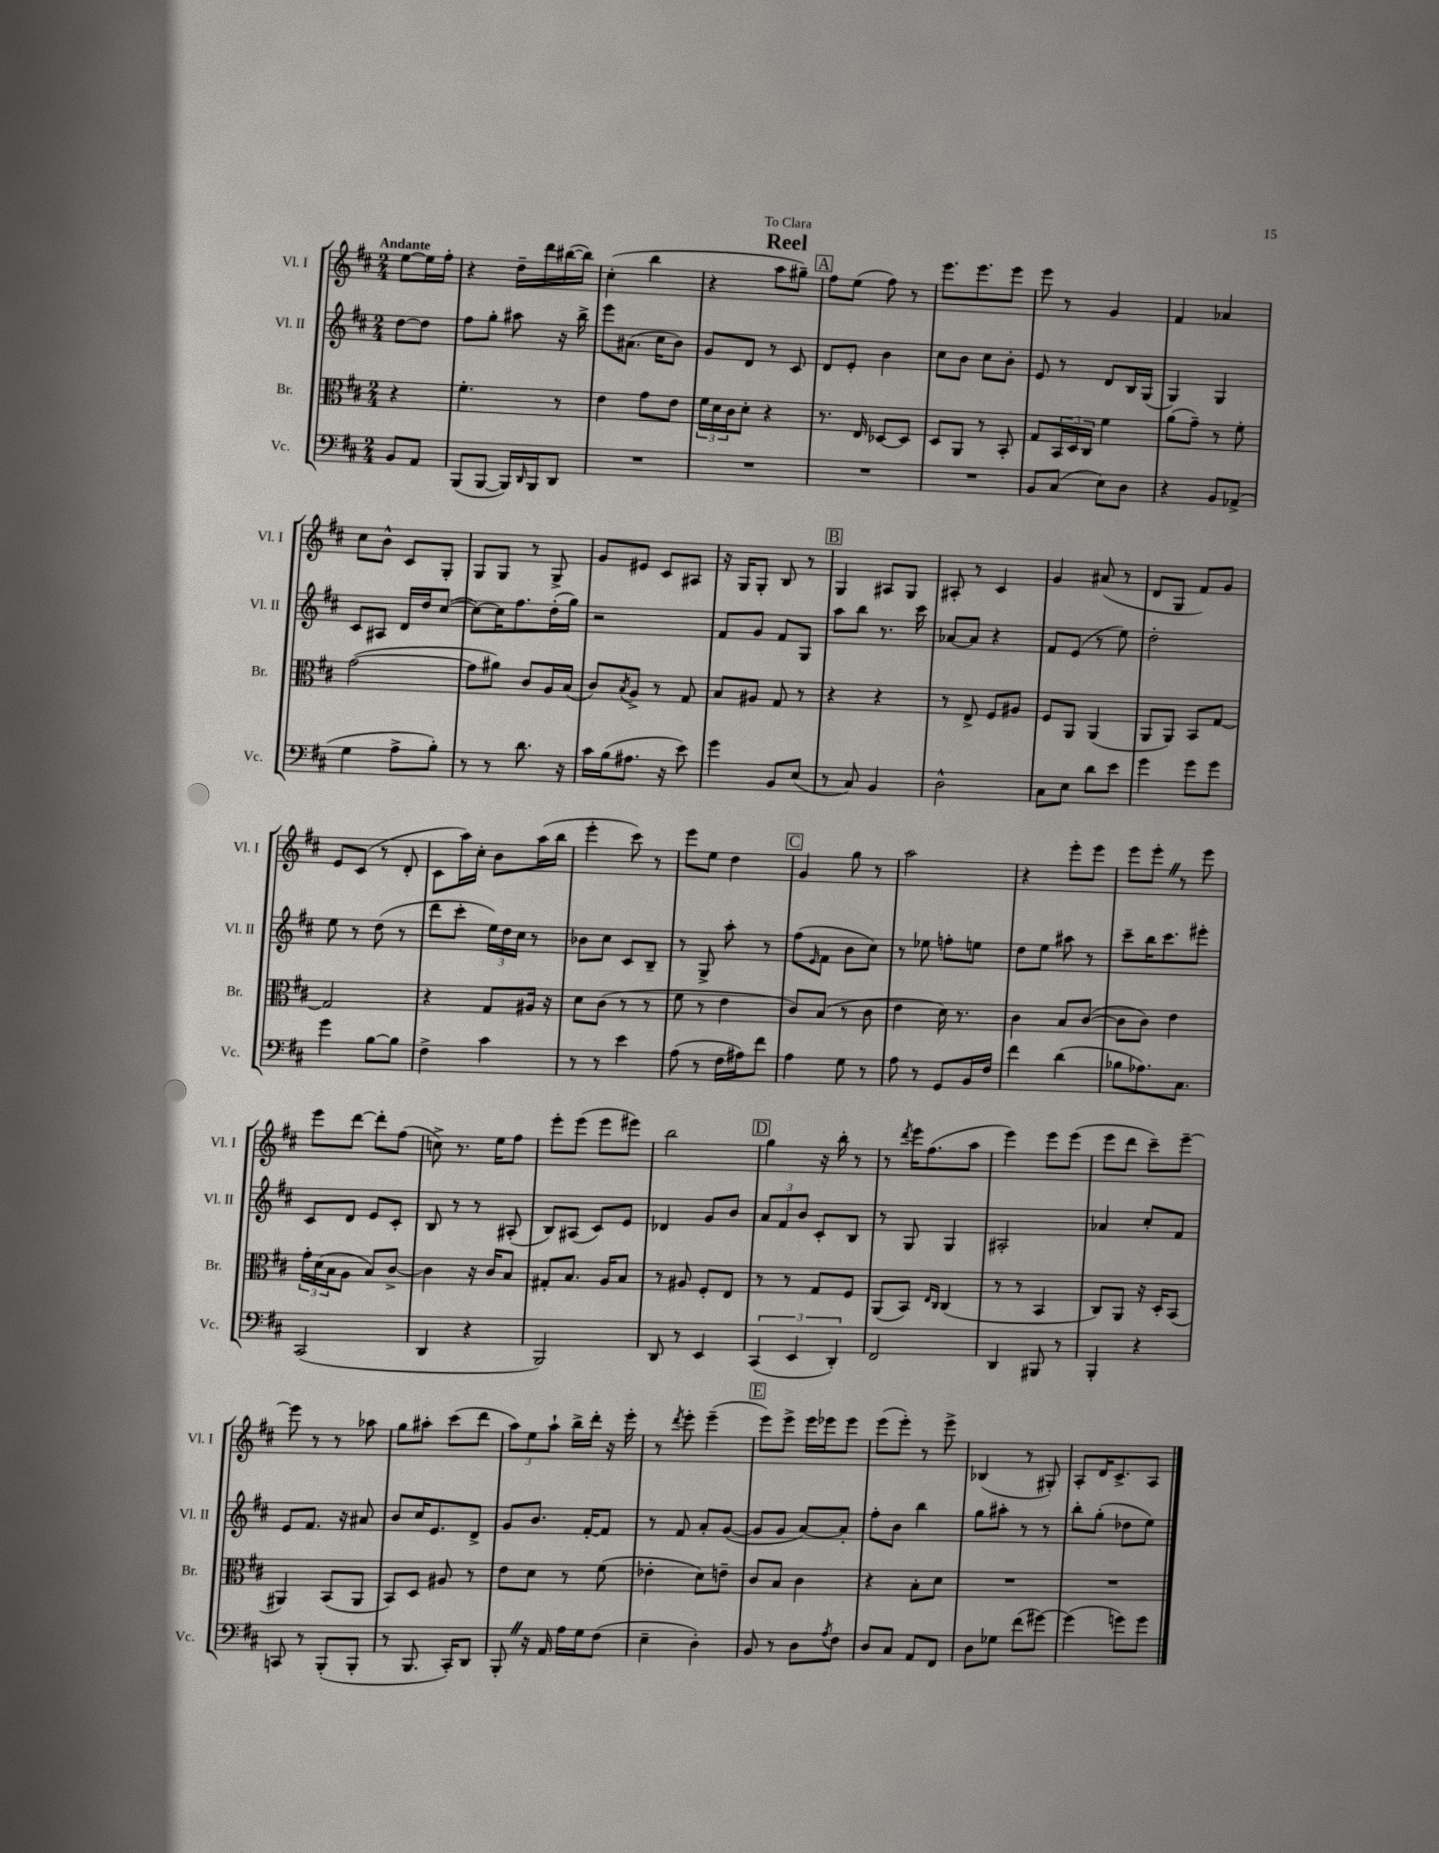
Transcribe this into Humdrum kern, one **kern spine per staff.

**kern	**kern	**kern	**kern
*staff4	*staff3	*staff2	*staff1
*clefF4	*clefC3	*clefG2	*clefG2
*k[f#c#]	*k[f#c#]	*k[f#c#]	*k[f#c#]
*M2/4	*M2/4	*M2/4	*M2/4
8BB	4r	[8dd	[8ee
8AA	.	8dd]	16ee]
.	.	.	16ff#'
=	=	=	=
(8BBB	4.f#'	8ff#	4r
[8BBB	.	8gg'	.
16BBB])	.	8aa#	16dd~
16qqDD	.	.	.
16BBB	.	.	16ddd
8DD	8r	16r	([16bb#
.	.	16bb^	16bb#])
=	=	=	=
2r	4e	8eee	(4cc#'
.	.	(8.a#	.
.	8g	.	4bb
.	.	16cc#	.
.	8e	8b)	.
=	=	=	=
2r	24f#	8g	4r
.	24d	.	.
.	24c#	.	.
.	8d'	8d	.
.	4r	8r	8aa
.	.	8c#	8gg#~)
=	=	=	=
2r	8.r	8d	8ff#
.	.	8e'	(8ee
.	16E	.	.
.	[8D-	4b	8ff#)
.	8D-]	.	8r
=	=	=	=
2r	8D	8cc#	8.eee
.	8AA	8b	.
.	.	.	8.eee
.	8r	8cc#	.
.	8BB'	8b'	8eee
=	=	=	=
8BB	8G	8e	8eee
(8C#	24BB	8r	8r
.	24D	.	.
.	24C#	.	.
8E)	4f#	8d	4g
8D	.	16B	.
.	.	(16G	.
=	=	=	=
4r	(8a	4G)	4f#
.	8g~)	.	.
8BB	8r	4G	4a-
(8AA-^	8f#'	.	.
=	=	=	=
4G	([2g	8c#	8cc#
.	.	8A#	8b^^
8A^	.	16d	8c#
.	.	16dd	.
8B')	.	([8cc#	8G'
=	=	=	=
8r	8g]	8cc#_)	8G
8r	8a#)	16cc#]	8G
.	.	8.ff#	.
8.d	8c#	.	8r
.	16A	(16dd'	8G^
16r	(16B	16gg)	.
=	=	=	=
16c#	8c#)	2r	8g
(16B	.	.	.
.	8qB	.	.
8.A#	8A^	.	8e#
.	8r	.	8c#
16r	.	.	.
8e)	8G	.	8A#
=	=	=	=
4g	8B	8f#	16r
.	.	.	16G
.	8A#	8g	8G'
8BB	8G	8f#	8B
(8E	8r	8G	8r
=	=	=	=
8r	4r	8aa	4G
8C#)	.	8bb	.
4BB	4r	8.r	8A#
.	.	.	8G
.	.	16ccc#	.
=	=	=	=
2D^^	8r	[8a-	8A#'
.	8E^	8a-]	8r
.	8F#	4r	4c#
.	8A#	.	.
=	=	=	=
8C#	8F#	8f#	4g
8E	8AA	(8e	.
8d	(4AA	8r	(8a#
8e	.	8ee)	8r
=	=	=	=
4g	8AA	2dd'	8d
.	8AA)	.	8G
8g	8BB	.	8f#)
8g	[8G	.	8g
=	=	=	=
4g	2G]	8ee	8e
.	.	8r	(8c#
[8B	.	(8dd	8r
8B]	.	8r	8d'
=	=	=	=
4F#^	4r	8ddd	8c#
.	.	8ccc#'	16aa)
.	.	.	16cc#'
4c#	8G	24ee)	8b
.	.	24dd	.
.	.	24cc#	.
.	16A#	8r	(16aa
.	16r	.	16bb
=	=	=	=
8r	8d	8b-	4eee'
8r	(8c#	8cc#	.
4e	8r	8c#	8ccc#)
.	8r	8B~	8r
=	=	=	=
(8A	8f#	8r	8eee
8r	8r	8G^	8ee
16F#	4e	8aa'	4dd
16A#)	.	.	.
8f#	.	8r	.
=	=	=	=
4A	8c#)	(8ff#	4g
.	.	16qqe	.
.	(8B	8f#	.
8G	8r	8b	8gg
8r	8c#	8cc#)	8r
=	=	=	=
8A	4e	8r	2aa
8r	.	8ee-	.
8GG	16d)	8ff'	.
.	8.r	.	.
16BB	.	8ee	.
16F#	.	.	.
=	=	=	=
4f#	4c#	8dd	4r
.	.	8ee	.
(4d	8B	8aa#	8eee'
.	([8c#	8r	8eee
=	=	=	=
8B-	8c#]	8ccc#~	8eee
8.A-)	8c#)	16bb	8eee'
.	.	8.ccc#	.
.	4e	.	8r
8.C#	.	.	.
.	.	8eee#'	8eee
=	=	=	=
(2CC#	24g'	8c#	8eee
.	(24d	.	.
.	24B	.	.
.	8A	8d	[8ddd
.	8B)	8e	8ddd']
.	[8c#^	8c#'	(8ff#
=	=	=	=
4DD	4c#]	8B	8cc^)
.	.	8r	8.r
4r	16r	8r	.
.	16c#	.	16ee
.	8B	(8A#'	8ff#
=	=	=	=
2BBB)	8G#'	8B)	8eee'
.	8.B	(8A#	(8eee
.	.	8c#)	8eee
.	16A	.	.
.	8B	8e	8eee#)
=	=	=	=
8DD	8r	4d-	2bb
8r	8A#	.	.
4EE	8F#'	8g	.
.	8E	8b	.
=	=	=	=
(6CC#	8r	12a	4gg
.	.	12f#	.
.	8r	.	.
6EE	.	12b	.
.	8G	8c#'	16r
.	.	.	16bb'
6DD')	.	.	.
.	8F#	8B	8r
=	=	=	=
2FF#	(8AA	8r	8r
.	.	.	8qddd
.	8BB)	8G	16eee
.	.	.	(8.ff#
.	16qqE	.	.
.	16qqC#	.	.
.	(4C#	4G	.
.	.	.	8aa
=	=	=	=
4DD	8r	2A#'	4eee)
.	8r	.	.
8BBB#	4BB	.	8eee
8r	.	.	(8eee
=	=	=	=
4BBB'	8C#)	4a-	8eee
.	8AA	.	8ddd
4r	16r	8cc#'	8ccc#~)
.	16D'	.	.
.	(8BB	8f#	[8eee~
=	=	=	=
8CC	4AA#)	8e	8eee]
8r	.	8.f#	8r
(8BBB'	(8BB	.	8r
.	.	16r	.
8BBB'	8AA#	8a#	8aa-
=	=	=	=
8r	8BB)	8b	8gg
8.BBB	8D	16cc#	8aa#'
.	.	8.e	.
.	8A#	.	(8ccc#
16CC#')	.	.	.
8DD	8r	8d^	8ddd
=	=	=	=
8BBB'	8e	8g	12aa)
.	.	.	12ee
16r	8d	8.b	.
.	.	.	12aa`
16AA	.	.	.
16A	8r	.	16bb^
16G	.	[16f#'	16ddd'
(8F#	(8f#	8f#]	16r
.	.	.	16eee'
=	=	=	=
4E~	4e-'	8r	8r
.	.	.	8qddd
.	.	8f#	8eee'
4D')	8d)	8a'	(4eee~
.	8e~	([8g	.
=	=	=	=
8BB	8c#	8g]	8eee)
8r	8B	8g	8eee^
8D	4c#	[8a)	16eee
.	.	.	16eee-
8qA	.	.	.
8F#	.	8a']	8eee-
=	=	=	=
8D	4r	8ff#'	(8eee
8C#	.	8b	8eee')
8AA	8B'	4bb	8r
8FF#	8d	.	8eee^
=	=	=	=
8D	2r	8gg	(4B-
8G-	.	8aa#'	.
(8f#	.	8r	8r
[8g#)	.	8r	8G#')
=	=	=	=
(4g#]	2r	8bb'	8A'
.	.	(8gg'	16d
.	.	.	8.c#^
8g)	.	8dd-	.
8g	.	8ee)	8A
==	==	==	==
*-	*-	*-	*-
